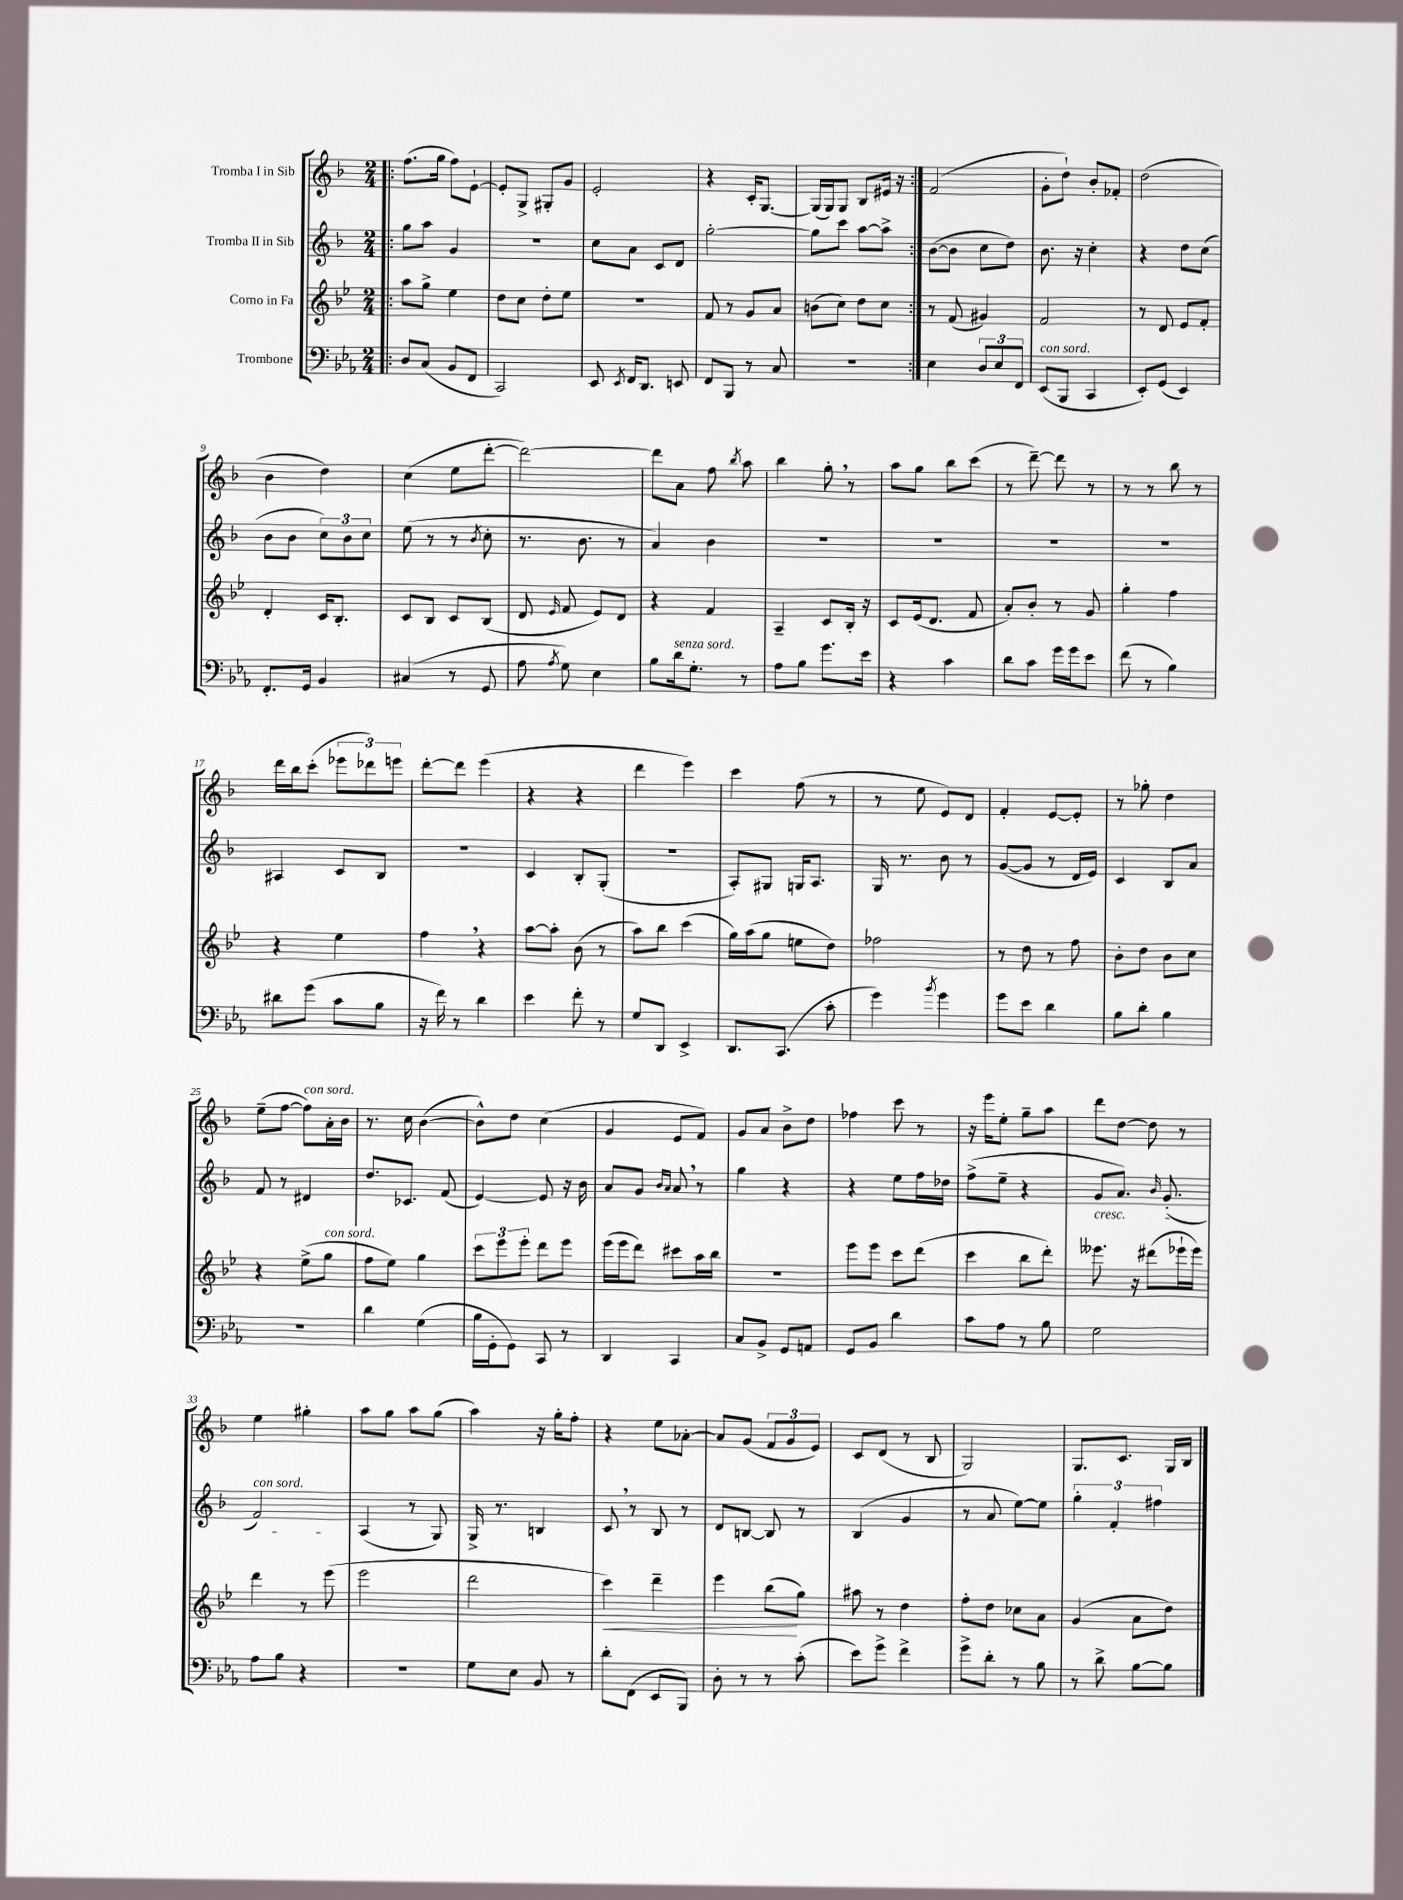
<<
\new StaffGroup <<
\new Staff = "s0" \with { instrumentName = "Tromba I in Sib" } {
    \clef treble \key f \major \numericTimeSignature \time 2/4
    \autoBeamOff \repeat volta 2 { \bar ".|:" f''8.[( g''16] f''8[) e'8]~-! |
    e'8[-. g8]-> gis8[-. g'8] |
    e'2-. |
    r4 c'16[-. g8.]~ |
    g16[( g16) g8] bes8[ eis'16] r16 | }
    f'2( |
    g'8[-. d''8]-!) bes'8[-. fes'8]-. |
    d''2( |
    bes'4 d''4) |
    c''4( e''8[ d'''8]~-. |
    d'''2~) |
    d'''8[ a'8] f''8 \acciaccatura { bes''8 } a''8 |
    bes''4 g''8-. \breathe r8 |
    a''8[ g''8] bes''8[ c'''8]( |
    r8 d'''8~--) d'''8 r8 |
    r8 r8 bes''8 r8 |
    d'''16[ bes''16 c'''8]-.( \tuplet 3/2 { ees'''8[ des'''8) e'''8] } |
    d'''8[~-. d'''8] e'''4( |
    r4 r4 |
    d'''4 e'''4) |
    c'''4 f''8( r8 |
    r8 e''8 e'8[) d'8] |
    f'4-. e'8[~ e'8]-. |
    r8 ges''8-. d''4 |
    e''8[--( f''8]~ f''8[^\markup { \italic "con sord." }) a'16-. bes'16] |
    r8. c''16 bes'4~( |
    bes'8[-^) d''8] c''4( |
    g'4 e'8[ f'8]) |
    g'8[ a'8] bes'8[-> d''8] |
    fes''4 c'''8 r8 |
    r16 e'''16[ e''8]-. g''8[-- a''8] |
    d'''8[ d''8]~ d''8 r8 |
    e''4 gis''4-. |
    a''8[ g''8] a''8[ g''8]( |
    a''4) r16 g''16[-. f''8]-. |
    r4 e''8[ aes'8]~-. |
    aes'8[ g'8]( \tuplet 3/2 { f'8[ g'8 e'8]) } |
    c'8[ d'8]( r8 bes8 |
    g2) |
    g8.[ c'8.] g16[ bes16] \bar "|." |
}
\new Staff = "s1" \with { instrumentName = "Tromba II in Sib" } {
    \clef treble \key f \major \numericTimeSignature \time 2/4
    \autoBeamOff \repeat volta 2 { \bar ".|:" g''8[ a''8] g'4 |
    r2 |
    c''8[ a'8] c'8[ d'8] |
    g''2~-. |
    g''8[ c'''8] a''8[~ a''8]-> | }
    bes'8[~( bes'8] c''8[ d''8]) |
    bes'8. r16 c''4-. |
    r4 d''8[ c''8]( |
    bes'8[ bes'8] \tuplet 3/2 { c''8[) bes'8 c''8] } |
    e''8( r8 r8 \acciaccatura { bes'8 } c''8-. |
    r8. bes'8. r8 |
    a'4) bes'4 |
    R2 |
    R2 |
    R2 |
    R2 |
    ais4 c'8[ bes8] |
    R2 |
    c'4 bes8[-. g8]-.( |
    R2 |
    a8[-.) gis8] g16[ a8.] |
    g16 r8. bes'8 r8 |
    g'8[~( g'8] r8 d'16[ e'16]) |
    c'4 bes8[ a'8] |
    f'8 r8 dis'4 |
    d''8.[ ces'8.] f'8( |
    e'4~) e'8 r16 bes'16 |
    a'8[ g'8] \grace { bes'16[ a'16] } a'8 \breathe r8 |
    g''4 r4 |
    r4 e''8[ f''16 des''16] |
    f''8[->( e''8]-- r4 |
    g'8[\cresc a'8.]) \grace { bes'16 } g'8.-.( |
    f'2\!^\markup { \italic "con sord." }) |
    a4( r8 g8) |
    g16-> r8. b4 |
    c'8 \breathe r8 bes8 r8 |
    d'8[ b8]~ b8 r8 |
    bes4( g'4 |
    r8 a'8 e''8[~) e''8] |
    \tuplet 3/2 { g''4-. f'4-. fis''4 } \bar "|." |
}
\new Staff = "s2" \with { instrumentName = "Corno in Fa" } {
    \clef treble \key bes \major \numericTimeSignature \time 2/4
    \autoBeamOff \repeat volta 2 { \bar ".|:" a''8[ g''8]-> ees''4 |
    d''8[ c''8] d''8[-. ees''8] |
    R2 |
    f'8 r8 g'8[ a'8] |
    b'8[( c''8]) d''8[ c''8] | }
    r8 f'8( gis'4) |
    f'2 |
    r8 d'8 ees'8[ f'8]-. |
    d'4-. c'16[ bes8.]-. |
    c'8[ bes8] c'8[ bes8]( |
    d'8 \grace { ees'16 } f'8 ees'8[) d'8] |
    r4 f'4 |
    a4-- c'8[ bes16]-. r16 |
    c'8[ ees'16( d'8.] f'8 |
    a'8[-.) bes'8]-. r8 g'8 |
    g''4-. f''4 |
    r4 ees''4 |
    f''4 \breathe r4 |
    a''8[~ a''8]-. bes'8( r8 |
    a''8[) bes''8] c'''4( |
    g''16[) a''16( g''8] e''8[ d''8]) |
    fes''2 |
    r8 d''8 r8 f''8 |
    bes'8[-. d''8] bes'8[ c''8] |
    r4 ees''8[->( g''8]^\markup { \italic "con sord." } |
    f''8[ ees''8]) g''4 |
    \tuplet 3/2 { c'''8[ ees'''8 ees'''8]-. } d'''8[ ees'''8] |
    ees'''16[( ees'''16 d'''8]) cis'''8[ a''16 bes''16] |
    R2 |
    ees'''8[ ees'''8] c'''8[ d'''8]( |
    c'''4 bes''8[ d'''8]-.) |
    eeses'''8. r16 dis'''8[( ees'''16-! ees'''16]) |
    d'''4 r8 ees'''8( |
    ees'''2 |
    d'''2 |
    c'''4\<) d'''4-- |
    ees'''4 bes''8[\!( g''8]) |
    ais''8 r8 d''4 |
    f''8[-. d''8] ces''8[ a'8] |
    g'4( a'8[ d''8]) \bar "|." |
}
\new Staff = "s3" \with { instrumentName = "Trombone" } {
    \clef bass \key ees \major \numericTimeSignature \time 2/4
    \autoBeamOff \repeat volta 2 { \bar ".|:" d8[ c8]( bes,8[ f,8] |
    c,2) |
    ees,8 \acciaccatura { ees,8 } f,16[ d,8.] e,8 |
    f,8[ bes,,8] r8 c8 |
    r2 | }
    ees4 \tuplet 3/2 { d8[ ees8 f,8] } |
    ees,8[^\markup { \italic "con sord." }( bes,,8] c,4 |
    ees,8[-.) g,8]( ees,4) |
    f,8.[-. g,16] bes,4 |
    cis4( r8 g,8 |
    aes8 \acciaccatura { aes8 } g8) ees4 |
    bes8[ d'16^\markup { \italic "senza sord." } g8.]-. r8 |
    aes8[ bes8] g'8.[ ees'16] |
    r4 c'4 |
    d'8[ c'8] g'16[ g'16 ees'8] |
    f'8( r8 bes4) |
    dis'8[ g'8]( c'8[ bes8] |
    r16 f'16) r8 d'4 |
    ees'4 f'8-. r8 |
    g8[ d,8] ees,4-> |
    d,8.[ c,8.]( c'8-. |
    g'4) \acciaccatura { bes'8 } g'4 |
    g'8[ ees'8] d'4 |
    bes8[ d'8]-. bes4 |
    r2 |
    d'4 g4( |
    bes16[ g,16-. g,8]) c,8 r8 |
    d,4 c,4 |
    c8[ bes,8]-> g,8[ a,8] |
    g,8[ bes,8] d'4 |
    c'8[ aes8] r8 bes8 |
    g2 |
    aes8[ bes8] r4 |
    R2 |
    g8[ ees8] bes,8 r8 |
    d'8[-. f,8]( ees,8[ bes,,8]) |
    d8-. r8 r8 c'8-.( |
    ees'8[) g'8]-> f'4-> |
    g'8[-> d'8]-. r8 bes8 |
    r8 d'8-> bes8[~ bes8] \bar "|." |
}
>>
>>
